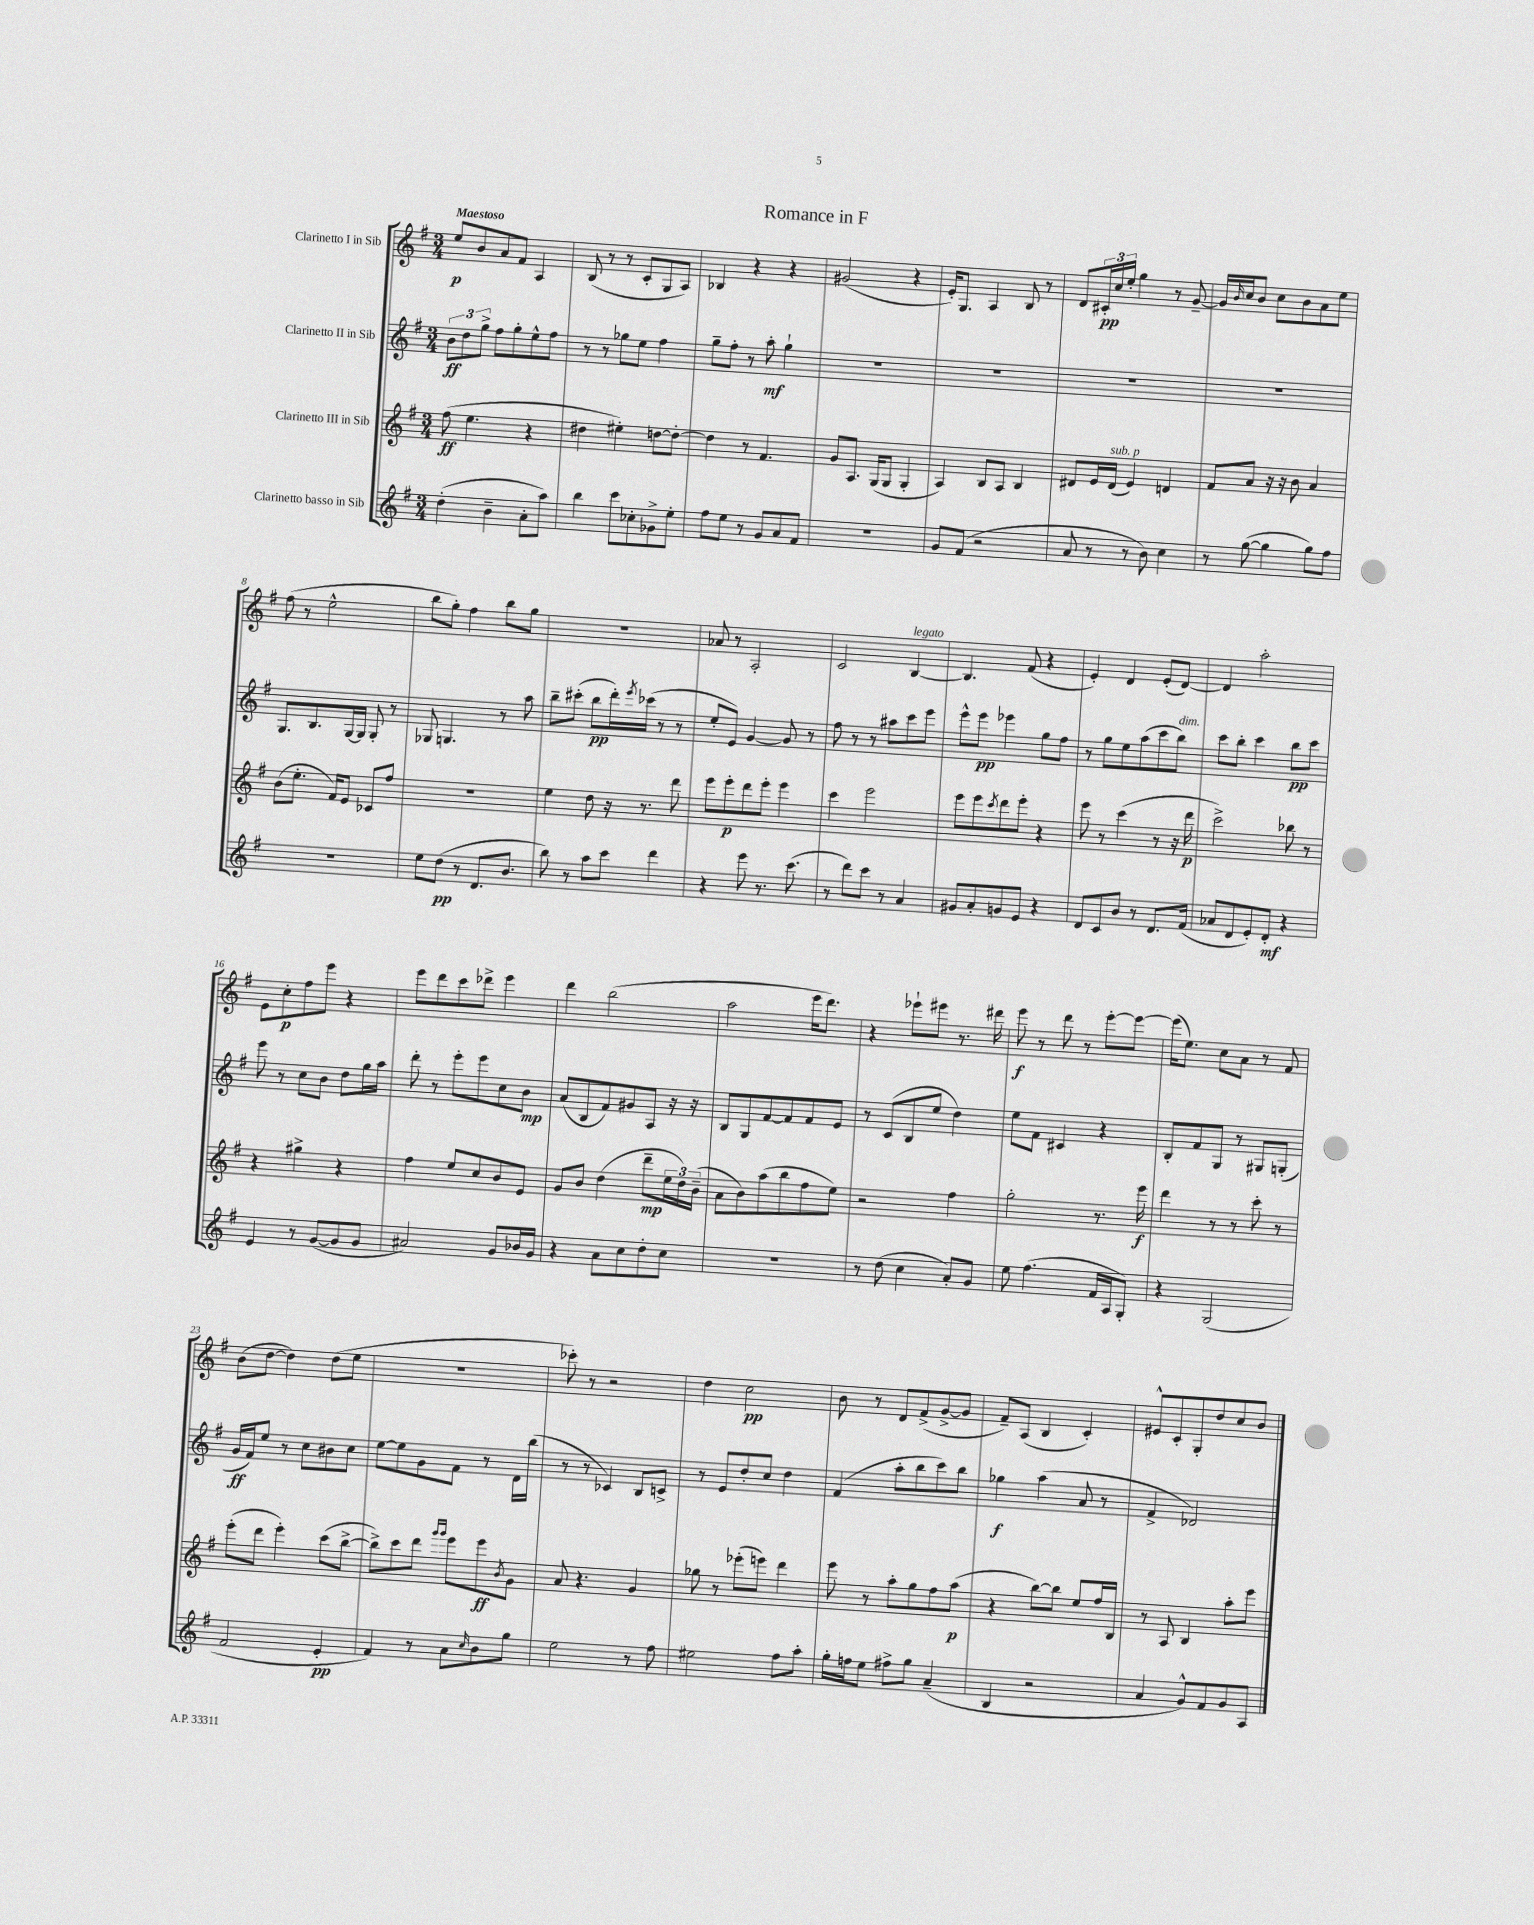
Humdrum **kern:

**kern	**kern	**kern	**kern
*staff4	*staff3	*staff2	*staff1
*clefG2	*clefG2	*clefG2	*clefG2
*k[f#]	*k[f#]	*k[f#]	*k[f#]
*M3/4	*M3/4	*M3/4	*M3/4
(4dd'	(8ff#	12b	8ee
.	.	12dd	.
.	4.ee	.	8b
.	.	12gg^	.
4b~	.	8ff#	8a
.	.	8gg'	8f#
8a'	4r	8ee^^	4A
8aa)	.	8ff#	.
=	=	=	=
4bb	4dd#	8r	(8B
.	.	8r	8r
8ccc	4ee#')	8gg-	8r
8cc-'	.	8ee	8c'
8g-^	[8dd	4ff#	8G
8ee'	8dd'_	.	8A)
=	=	=	=
8ff#	4dd]	8gg~	4B-
8ee	.	8ff#'	.
8r	8r	8r	4r
8g	4.f#	8aa'	.
8a	.	4gg`	4r
8f#	.	.	.
=	=	=	=
2.r	8g	2.r	(2g#
.	8.A	.	.
.	(16G	.	.
.	8G	.	.
.	4G'	.	4r
=	=	=	=
8g	4A)	2.r	16e')
.	.	.	8.G
(8f#	.	.	.
2r	8B	.	4A
.	8A	.	.
.	4B	.	8B
.	.	.	8r
=	=	=	=
8a	8d#	2.r	8d
8r	16e	.	24c#'
.	.	.	24cc
.	(16d#	.	.
.	.	.	24ee'
8r	4e)	.	4gg
8b)	.	.	.
4cc	4d	.	8r
.	.	.	[8g~
=	=	=	=
8r	8f#	2.r	16g]
.	.	.	16qqb
.	.	.	16cc
([8gg	8a	.	8b
4gg]	16r	.	8cc
.	16r	.	.
.	8b	.	8b
8gg)	4a	.	8a
8ff#	.	.	8ee
=	=	=	=
2.r	(8b	8.G	(8ff#
.	8.ee'	.	8r
.	.	8.B	.
.	.	.	2ee^^
.	16f#)	.	.
.	8e	[16G	.
.	.	16G]	.
.	8c-	8G'	.
.	8ff#	8r	.
=	=	=	=
8ee	2.r	8G-	8bb
(8dd	.	4.G	8gg')
8r	.	.	4ff#
8.d	.	.	.
.	.	8r	8bb
8.b	.	.	.
.	.	8aa	8gg
=	=	=	=
8bb)	4ee	8bb~	2.r
8r	.	(8ccc#'	.
8aa	8dd	8bb	.
8ccc	16r	16ddd')	.
.	.	8qeee	.
.	8.r	(16ccc-	.
4ddd	.	8r	.
.	8ddd	8r	.
=	=	=	=
4r	8eee	8ee'	8a-
.	8eee'	8e)	8r
8eee	8ddd	[4g	2A'
8.r	8eee'	.	.
.	4eee	8g]	.
(8.ccc	.	.	.
.	.	8r	.
=	=	=	=
8r	4ccc	8ff#	2c
8ddd)	.	8r	.
8ccc	2eee	8r	.
8r	.	8aa#	.
4a	.	8ccc	[4B
.	.	8eee	.
=	=	=	=
8g#	8eee	8eee^^	4.B]
8a'	8eee	8eee	.
.	8qccc	.	.
8g	8ddd	4eee-	.
8e	8eee'	.	(8f#
4r	4r	8gg	4r
.	.	8ff#	.
=	=	=	=
8d	8eee	8r	4e')
8c	8r	8gg	.
8b	(4ccc	8ee	4d
8r	.	(8aa	.
8.d	8r	8ccc	(8e'
.	16r	8bb)	[8d)
(16f#	16ddd	.	.
=	=	=	=
8a-	2ccc^)	8ccc	4d]
8d	.	8bb'	.
8e')	.	4ccc	2aa'
8d'	.	.	.
4r	8bb-	8bb	.
.	8r	8ccc	.
=	=	=	=
4e	4r	8eee	8e
.	.	8r	8cc'
8r	4gg#^	8cc	8ff#
([8g	.	8b	8eee
8g]	4r	8dd	4r
8g	.	16gg	.
.	.	16aa	.
=	=	=	=
2a#)	4ff#	8ddd'	8eee
.	.	8r	8ddd
.	8ee	8eee'	8ccc
.	8cc	8eee	8ddd-^
8g	8b	8cc	4eee
16b-	8e	8b	.
16g	.	.	.
=	=	=	=
4r	8g	(8a	4ddd
.	8b	8B	.
8a	(4dd	8f#)	(2bb
8cc	.	8g#	.
8dd'	8ddd~	8A	.
8cc	24ee	16r	.
.	24dd)	.	.
.	.	16r	.
.	(24b~	.	.
=	=	=	=
2.r	8a	8B	2aa
.	8b)	8G	.
.	(8aa	[8f#	.
.	8bb	8f#]	.
.	8ff#	8f#	16eee
.	.	.	8.ddd)
.	8ee)	8e	.
=	=	=	=
8r	2r	8r	4r
(8dd	.	(8c	.
4cc	.	8B	8eee-`
.	.	8ee	8eee#
8a')	4ff#	4dd)	8.r
8g	.	.	.
.	.	.	16ddd#
=	=	=	=
8ee	2gg'	8ee	8eee
(4.ff#	.	8f#	8r
.	.	4c#	8ddd
.	.	.	8r
16f#	8.r	4r	[8eee'
16A	.	.	.
8G')	.	.	8eee_
.	16eee	.	.
=	=	=	=
4r	4ddd	8B'	(16eee]
.	.	.	8.ee)
.	.	8f#	.
(2G	8r	8G	8cc
.	8r	8r	8a
.	8ccc'	8G#	8r
.	8r	(8G'	8f#
=	=	=	=
2f#	(8eee'	16g	(8b
.	.	16f#)	.
.	8ddd	8ee	[8dd
.	4eee')	8r	4dd])
.	.	8cc	.
4e'	(8ccc	8b#	(8dd
.	[8bb^	8cc	8ee
=	=	=	=
4f#)	8bb^])	[8ee	2.r
.	8ccc	8ee]	.
8r	8ddd	8g	.
.	16qqggg	.	.
.	16qqggg	.	.
8a	8eee	8f#	.
16qqcc	.	.	.
8b	8eee	8r	.
.	8qb	.	.
8gg	8g	16d	.
.	.	(16bb	.
=	=	=	=
2ee	8a	8r	8ccc-')
.	4.r	8r	8r
.	.	4c-)	2r
8r	4g	8B	.
8ff#	.	8c^	.
=	=	=	=
2ee#	8gg-	8r	4dd
.	8r	8e	.
.	(8eee-'	8dd'	2cc
.	8eee)	8cc	.
8ff#	4ddd	4dd	.
8aa'	.	.	.
=	=	=	=
16gg'	8eee	(4f#	8b
16ff	.	.	.
8ee	8r	.	8r
8ff#^	8aa'	8aa'	8d
8gg	8gg	8bb	(8f#^
(4a~	8ff#	8ccc)	[8g^
.	(8aa	8bb	8g]
=	=	=	=
4B	4r	4gg-	8f#~)
.	.	.	(8A
2r	[8bb)	(4aa	4B
.	8bb]	.	.
.	8ee	8a	4c')
.	16ff#	8r	.
.	16B	.	.
=	=	=	=
4a	8r	4f#^	8e#^^
.	8A	.	8c'
8g^^)	4B	2d-)	8G'
8f#	.	.	8dd
8g	8aa'	.	8cc
8A	8eee	.	8b
==	==	==	==
*-	*-	*-	*-
